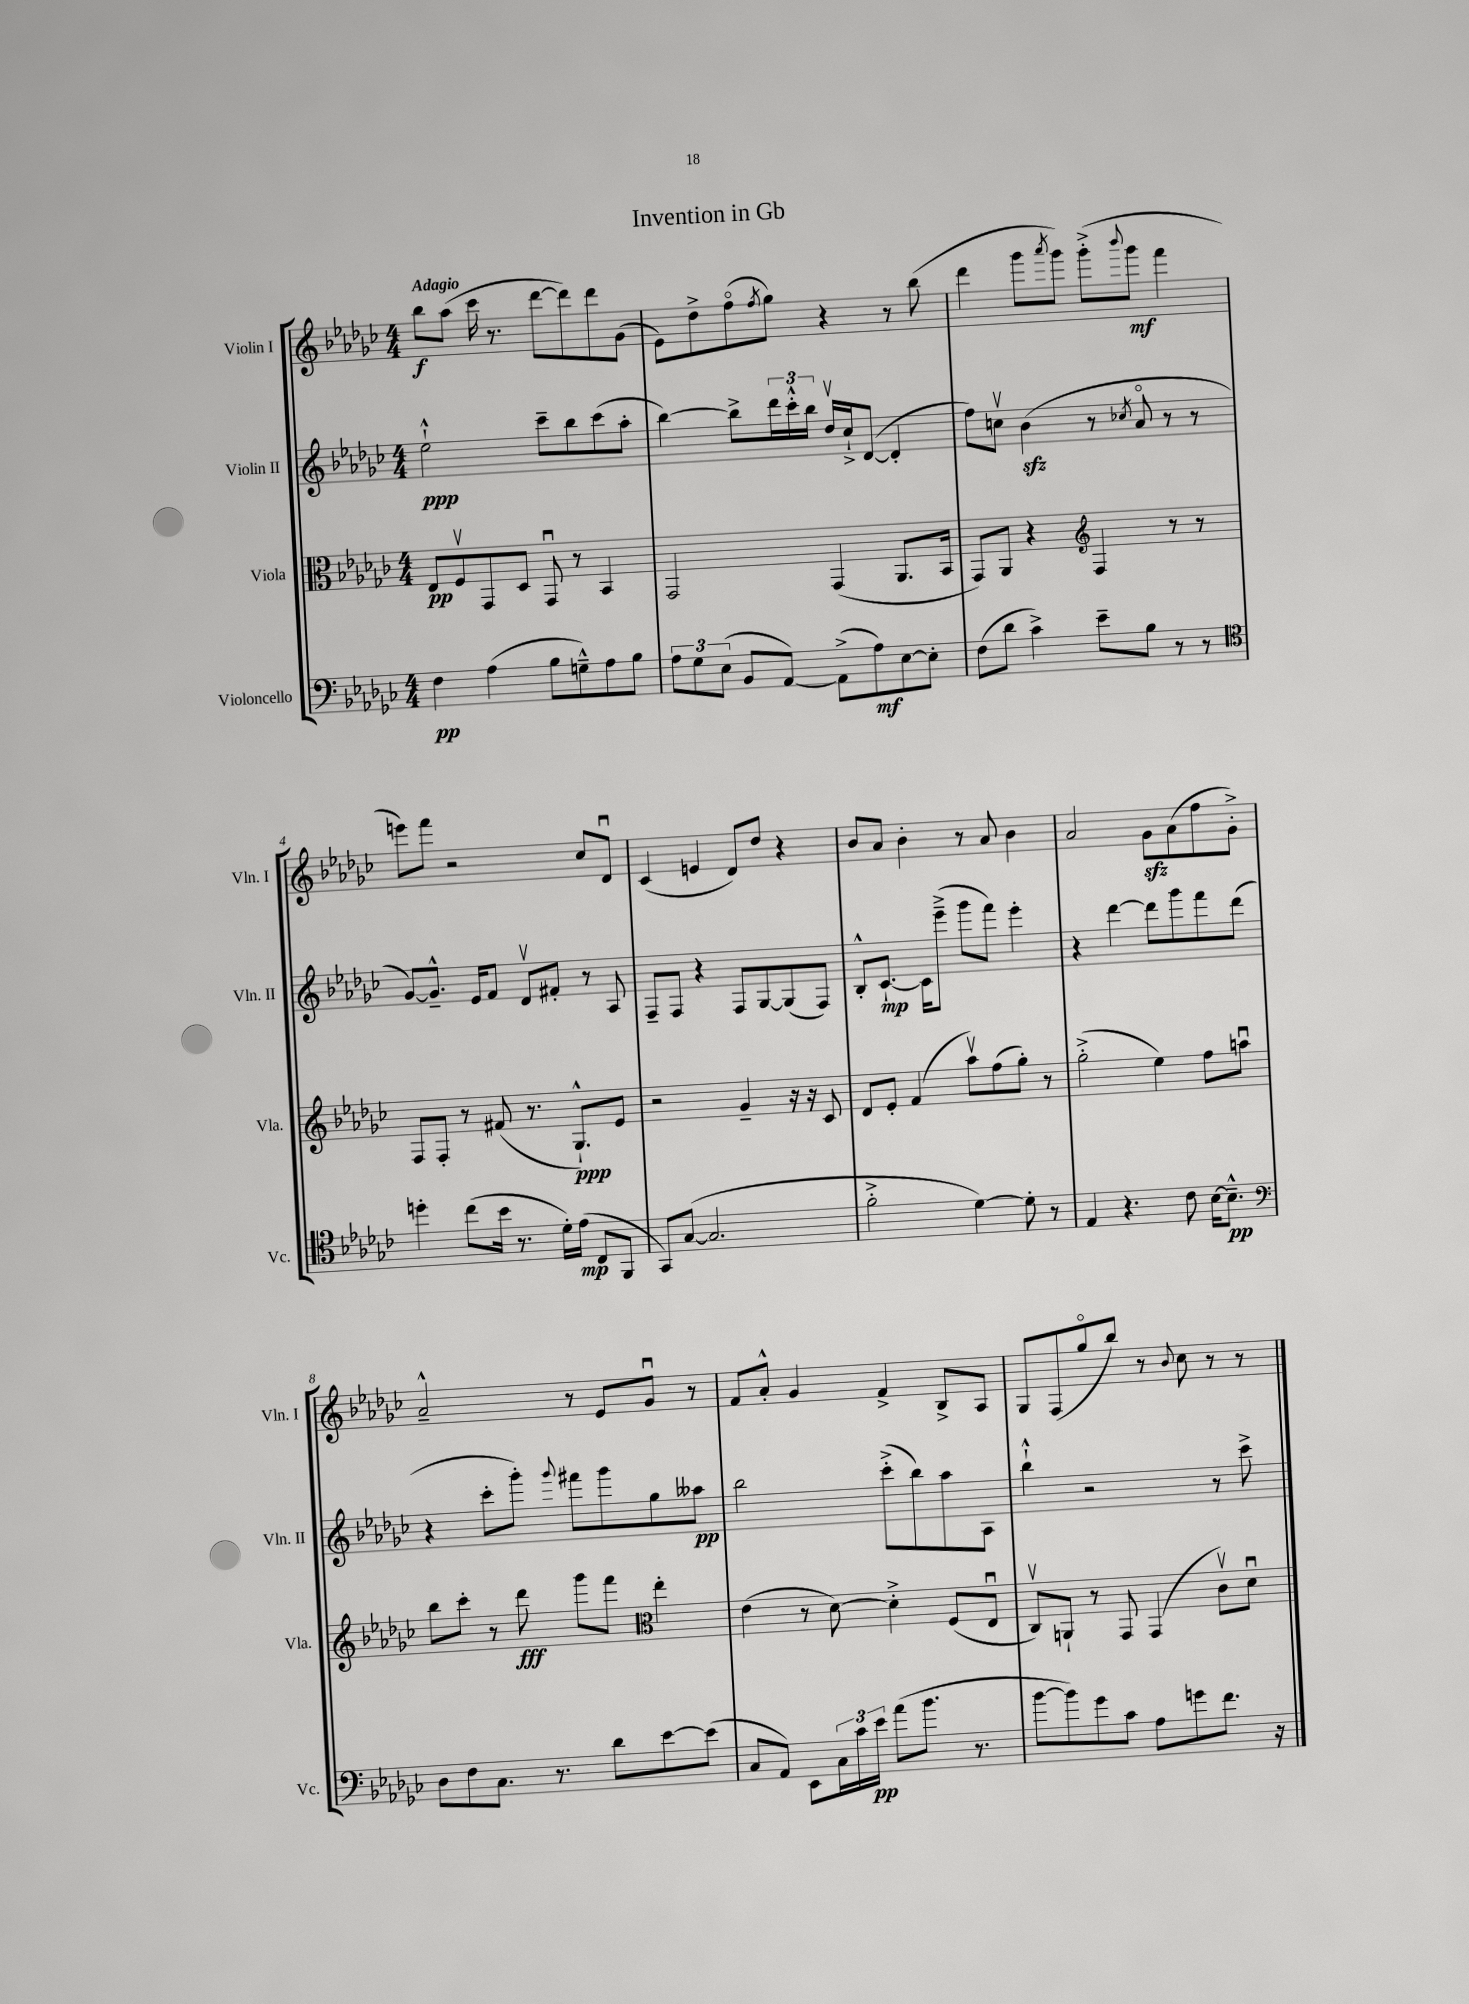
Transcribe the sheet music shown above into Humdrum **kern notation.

**kern	**kern	**kern	**kern
*staff4	*staff3	*staff2	*staff1
*clefF4	*clefC3	*clefG2	*clefG2
*k[b-e-a-d-g-c-]	*k[b-e-a-d-g-c-]	*k[b-e-a-d-g-c-]	*k[b-e-a-d-g-c-]
*M4/4	*M4/4	*M4/4	*M4/4
4F	8E-	2ee-`^^	8bb-
.	8Fv	.	(8aa-
(4A-	8GG-	.	16ccc-
.	.	.	8.r
.	8D-	.	.
8B-	8GG-u	8ccc-~	[8ddd-
8G~^^)	8r	8bb-	8ddd-])
8A-	4BB-	(8ccc-	8ddd-
8B-	.	8aa-'	(8g-
=	=	=	=
12A-	2GG-	[4bb-)	8e-)
12G-	.	.	.
.	.	.	8dd-^
(12E-	.	.	.
8BB-	.	8bb-^]	(8ffo
.	.	.	8qff
[8AA-)	.	24ddd-	8gg-)
.	.	24ccc-'^^	.
.	.	24bb-	.
(8AA-^]	(4GG-	16dd-v	4r
.	.	16cc-`^	.
8A-)	.	([8d-	.
[8E-	8.AA-	4d-']	8r
8E-']	.	.	(8bb-
.	16BB-	.	.
=	=	=	=
(8F	8GG-)	8ff)	4ddd-
8d-	8AA-	8ccv	.
4c-^)	4r	(4b-	8ggg-
.	.	.	8qaaa-
.	.	.	8ggg-)
*	*clefG2	*	*
8e-~	4F	8r	(8ggg-'^
.	.	8qcc-	8qqbbb-
8B-	.	8a-o	8ggg-
8r	8r	8r	4fff
8r	8r	8r	.
=	=	=	=
*clefC4	*	*	*
4dd'	8F	[8g-)	8eee)
.	8F'	8.g-~^^]	8fff
(8cc-	8r	.	2r
.	.	16e-	.
16b-	(8f#	8f	.
8.r	.	.	.
.	8.r	8d-v	.
16d-')	.	8f#'	.
(16e-	8.G-`^^)	.	.
8C-	.	8r	8cc-
8FF	8e-	8A-	8d-u
=	=	=	=
8GG-)	2r	8F~	(4c-
([8G-	.	8F	.
2.G-]	.	4r	4e
.	4g-~	8F	8d-)
.	.	[8G-	8dd-
.	16r	(8G-]	4r
.	16r	.	.
.	8c-	8F)	.
=	=	=	=
2f'^	8d-	8B-'^^	8b-
.	8e-'	[8.c-`	8a-
.	(4f	.	4b-'
.	.	16c-]	.
.	.	(8eee-~^	.
[4d-)	8aa-v)	8ggg-	8r
.	(8ff	8fff)	8a-
8d-']	8gg-')	4eee-'	4b-
8r	8r	.	.
=	=	=	=
4E-	(2gg-'^	4r	2a-
4.r	.	[4ddd-	.
.	4ee-)	8ddd-]	8g-
8c-	.	8ggg-	(8a-
[16B-	8ff	8fff	8ff
8.B-~^^]	.	.	.
.	8aau	(8ddd-	8g-'^)
=	=	=	=
*clefF4	*	*	*
8D-	8bb-	4r	2a-~^^
8F	8ccc-'	.	.
8.C-	8r	8ccc-'	.
.	8ddd-	8ggg-')	.
8.r	.	.	.
.	.	8qqggg-	.
.	8ggg-	8fff#	8r
8d-	8fff	8ggg-	8e-
*	*clefC3	*	*
[8e-	4ee-'	8gg-	8g-u
(8e-]	.	8aa--	8r
=	=	=	=
8C-	(4e-	2bb-	8f
8AA-)	.	.	8a-'^^
8EE-	8r	.	4g-
24C-	[8d-)	.	.
24c-	.	.	.
24e-	.	.	.
(8a-	4d-'^]	(8ccc-'^	4f^
8.b-	.	8bb-)	.
.	(8F	8aa-	8B-^
8.r	.	.	.
.	8E-u	8A-	8A-
=	=	=	=
[8b-	8C-v)	4bb-`^^	8G-
8b-])	8AA`	.	(8F
8g-	8r	2r	8gg-o
8c-	8GG-	.	8bb-)
8A-	(4GG-	.	8r
.	.	.	8qqb-
8g	.	.	8cc-
8.f	8c-v)	8r	8r
.	8d-u	8ccc-^	8r
16r	.	.	.
==	==	==	==
*-	*-	*-	*-
